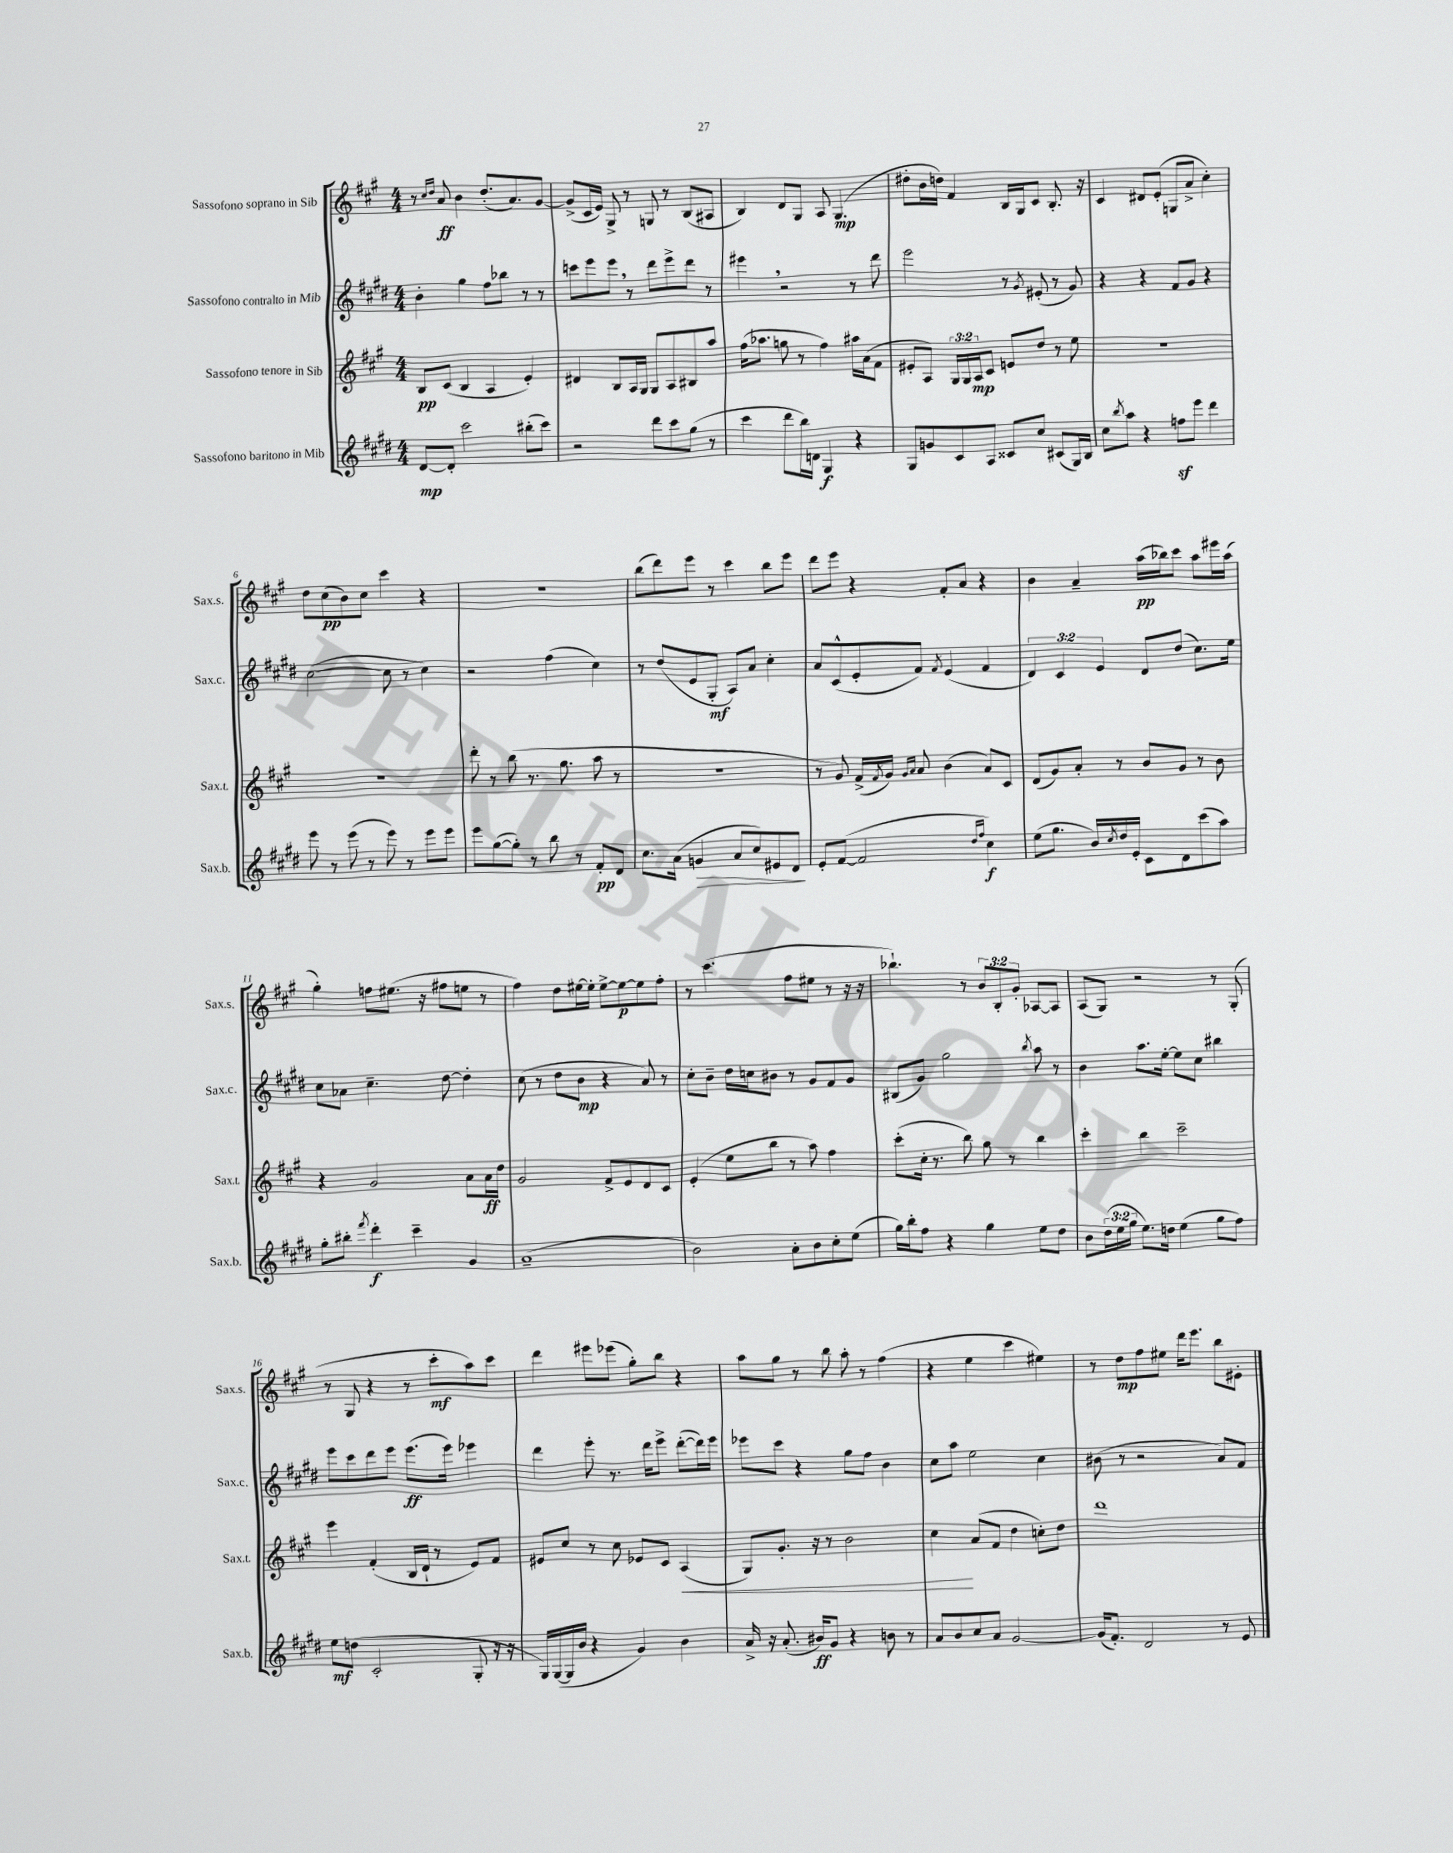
<<
\new StaffGroup <<
\new Staff = "s0" \with { instrumentName = "Sassofono soprano in Sib" shortInstrumentName = "Sax.s." } {
    \clef treble \key a \major \numericTimeSignature \time 4/4 \override Staff.TupletNumber.text = #tuplet-number::calc-fraction-text
    r8 \grace { cis''16 d''16 } a'8\ff b'4 d''8.-.( a'8.) gis'8~ |
    gis'8->( cis'16 e'16) gis8-> r8 g8 r8 b8( ais8 |
    b4) d'8 gis8 a8 gis4.\mp( |
    dis''8-. b'16 d''16) fis'4 b16 gis16 cis'8 b8.-. r16 |
    cis'4 dis'8 e'8-.( g8 a'8-> cis''4-.) |
    d''8 cis''8\pp( b'8) cis''8 cis'''4 r4 |
    r1 |
    b''8( d'''8) e'''8 r8 cis'''4 b''8 e'''8 |
    d'''8 e'''8 r4 fis'8-. a'8 r4 |
    b'4 a'4-- a''16\pp( bes''16) cis'''8 a''8 eis'''16 a''16( |
    gis''4-.) f''8 eis''8.( r16 fis''8 e''8 r8 |
    fis''4) d''8 eis''16~ eis''16-. eis''8~-> eis''8~\p eis''8 fis''8-. |
    r8 cis'''4.( fis''8 eis''8 r8 r16 r16 |
    bes''4.-!) r8 \tuplet 3/2 { b'8 b8-. gis'8-. } aes8~ aes8 |
    a8( gis8) r2 r8 gis8-.( |
    r8 gis8 r4 r8 cis'''8-.\mf a''8) cis'''8 |
    d'''4 eis'''8 ees'''8( gis''8-.) b''8 r4 |
    a''8 gis''8 r8 b''8 a''8-. r8 fis''4( |
    r4 e''4 cis'''4 eis''4) |
    r8 d''8\mp fis''8 eis''8 d'''16 e'''8. b''8 eis'8-. \bar "|." |
}
\new Staff = "s1" \with { instrumentName = "Sassofono contralto in Mib" shortInstrumentName = "Sax.c." } {
    \clef treble \key e \major \numericTimeSignature \time 4/4 \override Staff.TupletNumber.text = #tuplet-number::calc-fraction-text
    b'4-. gis''4 fis''8 bes''8 r8 r8 |
    c'''8 e'''8 e'''8 \breathe r8 dis'''8 e'''8-> dis'''8 r8 |
    eis'''4 \breathe r2 r8 dis'''8 |
    e'''2 r8 \acciaccatura { gis'8 } eis'8-.( r8 gis'8) |
    r4 r4 fis'8 gis'8 r4 |
    cis''2~( cis''8 r8 cis''4) |
    r2 fis''4( cis''4) |
    r8 dis''8( e'8 gis8-.\mf a8) a'8 cis''4-. |
    a'8 cis'8-^( e'8-. fis'8) \acciaccatura { fis'8 } e'4( fis'4 |
    \tuplet 3/2 { dis'4) cis'4 e'4 } dis'8 dis''8( cis''8.) e''16 |
    cis''8 aes'8 cis''4.-- dis''8~ dis''4-. |
    cis''8( r8 dis''8 b'8\mp r4 a'8) r8 |
    cis''8-. b'8-- dis''16 c''16 bis'8 r8 gis'8 fis'8 gis'8 |
    bis8( gis'8) gis''2 \acciaccatura { b''8 } a''8 r8 |
    b'4 a''8. e''16~-. e''8 cis''8 bis''4 |
    e'''8 cis'''8 dis'''8 e'''8 e'''8.\ff( e'''16) ees'''4 |
    dis'''4 e'''8-. r8. dis'''16 e'''8-> dis'''8~-.( dis'''16) e'''16 |
    ees'''8 cis'''8 r4 gis''8 fis''8 b'4 |
    cis''8 a''8 e''2 cis''4 |
    bis'8( r8 r2 a'8) fis'8 \bar "|." |
}
\new Staff = "s2" \with { instrumentName = "Sassofono tenore in Sib" shortInstrumentName = "Sax.t." } {
    \clef treble \key a \major \numericTimeSignature \time 4/4 \override Staff.TupletNumber.text = #tuplet-number::calc-fraction-text
    b8\pp cis'8( b4 a4 e'4-.) |
    dis'4 b8 a16 gis16 gis8 a8 bis8 a''8 |
    fis''16( aes''8. g''8 r8 fis''4) ais''16 a'16( fis'8 |
    eis'8-. a8) \tuplet 3/2 { gis16 gis16 a16\mp } cis'8 e'8 d''8 r8 e''8 |
    R1 |
    R1 |
    d'''8-. r8 b''8( r8. gis''8. a''8 r8 |
    R1 |
    r8 gis'8) fis'16->( \acciaccatura { fis'8 } gis'16) \grace { gis'16 a'16 } a'8 b'4( a'8) cis'8 |
    d'8( gis'8) a'8-. r8 b'8 gis'8 r8 b'8 |
    r4 gis'2 a'8 a'16\ff d''16 |
    gis'2 fis'8-> e'8 d'8 cis'8 |
    e'4-.( e''8 b''8 r8 a''8) fis''4 |
    cis'''8-.( cis''16-. r8. b''8) gis''8 r8 b''4 |
    cis'''4-. b''4 cis'''2-- |
    e'''4 fis'4-.( b16 d'16-! r8 e'8) fis'8 |
    eis'8 cis''8 r8 cis''8 ees'8 cis'8 a4\<( |
    gis8) gis'8.-. r16 r8 b'2 |
    cis''4\! a'8( fis'8 d''4 c''8-.) d''8 |
    d'''1 \bar "|." |
}
\new Staff = "s3" \with { instrumentName = "Sassofono baritono in Mib" shortInstrumentName = "Sax.b." } {
    \clef treble \key e \major \numericTimeSignature \time 4/4 \override Staff.TupletNumber.text = #tuplet-number::calc-fraction-text
    dis'8~\mp dis'8-. cis'''2 bis''8-.( cis'''8) |
    r2 dis'''8 cis'''8 gis''8( r8 |
    cis'''4 dis'''8 b''16) d'16 gis4\f r4 |
    gis8 g'8 cis'8 a8 cisis'8 cis''8 cis'8( gis16) b16 |
    cis''8 \acciaccatura { b''8 } a''8 r4 f''8\sf e'''8 dis'''4 |
    e'''8 r8 e'''8( r8 e'''8) r8 e'''8 e'''8 |
    e'''8 gis''8~( gis''8-.) r8 b''8 r8 fis'8-.\pp dis'8 |
    cis''8. a'16( g'4\> a'8 cis''8) eis'8 dis'8\! |
    e'8-. fis'8~( fis'2 \grace { dis''16 fis''16 } cis''4\f) |
    e''8( gis''8. b'16) \acciaccatura { cis''8 } dis''16 e'16-. cis'8 dis'8 cis'''8( a''8) |
    gis''8-. bis''8-. \acciaccatura { fis'''8 } dis'''4-.\f cis'''4-- gis'4 |
    a'1--( |
    b'2) a'8-. b'8 cis''8-. e''8( |
    gis''16) b''16-. fis''8 r4 gis''4 e''8 dis''8 |
    b'8 \tuplet 3/2 { dis''16( e''16 gis''16 } e''8.) d''16 e''4( gis''8 fis''8) |
    e''8\mf d''8( cis'2-. gis8-. r16 r16 |
    gis16) gis16~( gis16 b'16 r4 gis'4) b'4 |
    a'16-> r16 a'8.-.( bis'16\ff) gis'8 r4 b'8 r8 |
    a'8 b'8 cis''8 a'8 gis'2~ |
    gis'16( fis'8.-.) dis'2 r8 e'8 \bar "|." |
}
>>
>>
